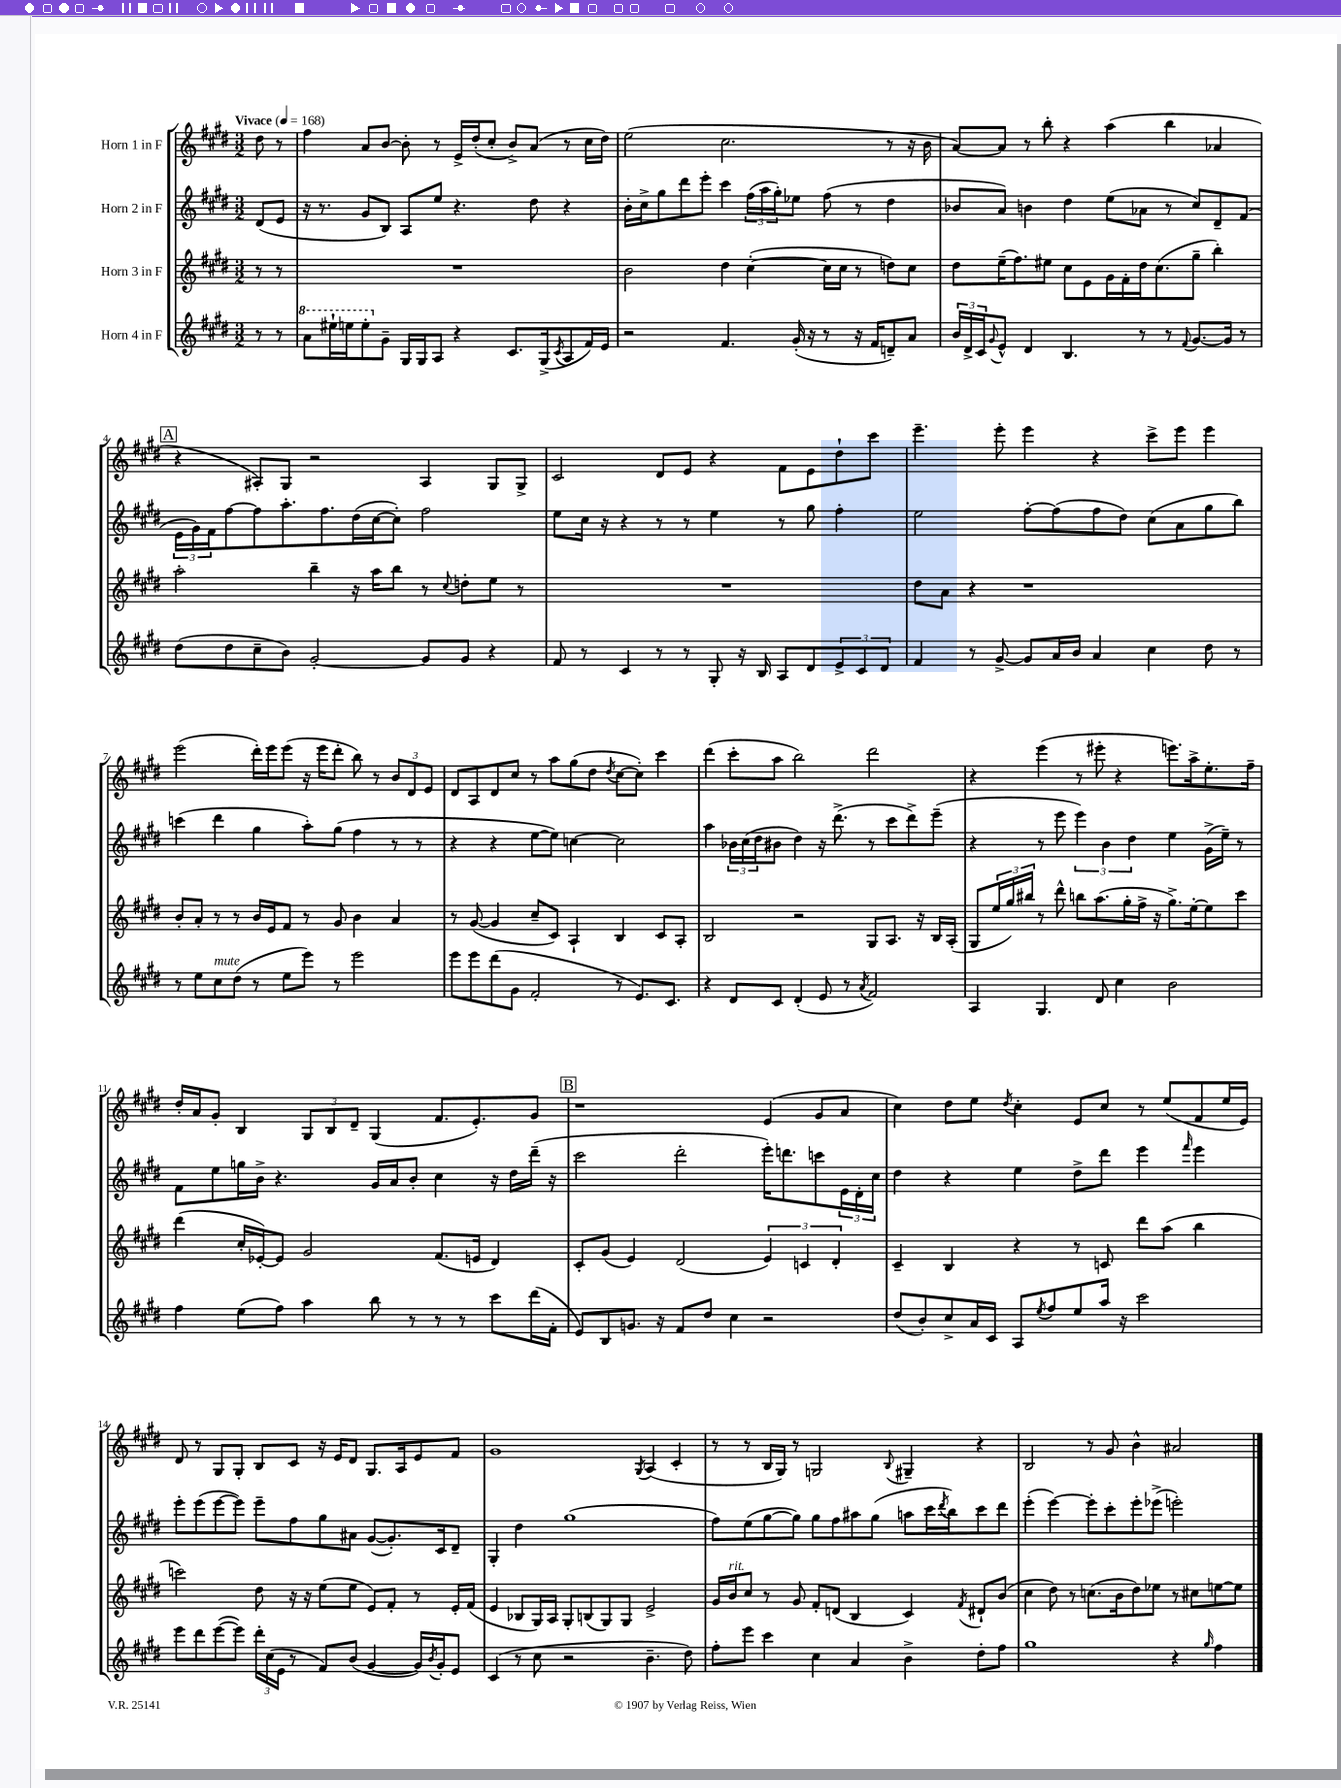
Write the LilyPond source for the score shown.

<<
\new StaffGroup <<
\new Staff = "s0" \with { instrumentName = "Horn 1 in F" } {
    \clef treble \key e \major \numericTimeSignature \time 3/2 \partial 4 \tempo "Vivace" 4 = 168
    dis''8 r8 |
    fis''4 a'8 b'8~ b'8-. r8 e'16-> dis''16-.( cis''8-. b'8->) a'8( r8 cis''16 dis''16) |
    e''2( cis''2. r8 r16 b'16 |
    a'8~) a'8 r8 b''8-. r4 a''4( b''4 aes'4 |
    \mark \markup { \box "A" } r4 ais8-.) gis8 r2 ais4 gis8 gis8-> |
    cis'2 dis'8 e'8 r4 fis'8 e'8 dis''8-! cis'''8 |
    e'''4.-- e'''8-. e'''4 r4 cis'''8-> e'''8 e'''4 |
    e'''2( dis'''16-.) e'''16 e'''8( r16 e'''16 dis'''8-. b''8) r8 \tuplet 3/2 { b'8 dis'8 e'8 } |
    dis'8 a8 dis'8 cis''8 r8 a''8 gis''8( dis''8 \acciaccatura { dis''8 } cis''8~ cis''8-.) cis'''4 |
    dis'''4( cis'''8-. a''8 b''2) dis'''2 |
    r4 e'''4( r8 eis'''8-. r4 e'''8.) a''16-> e''8.-. fis''16-- |
    dis''16-. a'16 gis'8-. b4 \tuplet 3/2 { gis8 b8 dis'8-- } gis4( fis'8. e'8.-.) gis'8 |
    \mark \markup { \box "B" } r1 e'4( gis'8 a'8 |
    cis''4) dis''8 e''8 \acciaccatura { dis''8 } cis''4-. e'8 cis''8 r8 e''8( fis'8 e''16 e'16) |
    dis'8 r8 gis8 gis8-. b8 cis'8 r16 e'16 dis'8 gis8. a16 e'8 fis'8 |
    gis'1 \acciaccatura { gis8 } a4( cis'4-. |
    r8 r8 b16 gis16) r8 g2 \appoggiatura { b8 } gis4-- r4 |
    b2 r8 gis'8 b'4-^ ais'2 \bar "|." |
}
\new Staff = "s1" \with { instrumentName = "Horn 2 in F" } {
    \clef treble \key e \major \numericTimeSignature \time 3/2 \partial 4
    dis'8( e'8 |
    r16 r8. gis'8 b8) a8 e''8 r4. dis''8 r4 |
    b'16-. cis''16-> gis''8 dis'''8 e'''8-. cis'''4 \tuplet 3/2 { fis''16( a''16 gis''16-.) } ees''8 fis''8( r8 dis''4 |
    bes'8 a'8) b'4 dis''4 e''8( aes'8 r8 cis''8) dis'8-- fis'8( |
    \mark \markup { \box "A" } \tuplet 3/2 { e'16 gis'16) fis'16 } fis''8~ fis''8 a''8.-. fis''8. dis''16( cis''16~ cis''8-.) fis''2 |
    e''8 cis''16 r16 r4 r8 r8 e''4 r8 gis''8 fis''4-. |
    e''2 fis''8~-. fis''8( fis''8 dis''8) cis''8( a'8 gis''8 b''8) |
    c'''4( dis'''4 gis''4 a''8-.) gis''8( fis''4 r8 r8 |
    r4 r4 e''8~ e''8) c''4~ c''2 |
    a''4 \tuplet 3/2 { bes'16 cis''16( dis''16 } bis'8 dis''4) r16 dis'''8.->( r8 cis'''8 dis'''8->) e'''8--( |
    r4 r8 e'''8 \tuplet 3/2 { e'''4) b'4 dis''4 } e''4 gis'16->( e''16--) r8 |
    fis'8 e''8 g''16 b'16-> r4. gis'16 a'16 b'8-. cis''4 r16 dis''16 dis'''16--( r16 |
    \mark \markup { \box "B" } cis'''2 dis'''2-. e'''16-.) d'''8. c'''8 \tuplet 3/2 { e'16 dis'16-. cis''16 } |
    dis''4 r4 e''4 dis''8-> dis'''8 e'''4 \grace { fis'''16 } e'''4 |
    e'''8-. e'''8( e'''8~ e'''8) e'''8-- fis''8 gis''8 ais'8 gis'8~( gis'8.-.) cis'16 dis'8-- |
    gis4-. dis''4 gis''1( |
    fis''8) e''8( gis''8~ gis''8) gis''8 fis''8 ais''8 gis''8( a''8 cis'''16 \acciaccatura { dis'''8 } b''16) cis'''8 dis'''8 |
    e'''4-.( e'''4~) e'''8-. cis'''8-. e'''8-. ees'''8->( e'''2-.) \bar "|." |
}
\new Staff = "s2" \with { instrumentName = "Horn 3 in F" } {
    \clef treble \key e \major \numericTimeSignature \time 3/2 \partial 4
    r8 r8 |
    R1. |
    b'2 dis''4 cis''4~-.( cis''16 cis''16 r8 d''8) cis''8 |
    dis''8 e''16--( fis''8.) eis''8 cis''8 e'8 gis'16 fis'16-. dis''16 cis''8.( gis''8-- b''4-.) |
    \mark \markup { \box "A" } a''2-. b''4-- r16 a''16 b''8 r8 \appoggiatura { cis''8 } d''8-. e''8 r8 |
    R1. |
    dis''8 a'8 r4 r1 |
    b'8-. a'8-. r8 r8 b'16 e'16 fis'8 r8 gis'8 b'4 a'4 |
    r8 gis'8~( gis'4 cis''8-- cis'8) a4-! b4 cis'8 a8-. |
    b2 r2 gis8 a8. r16 b16 a16-.( |
    gis8 \tuplet 3/2 { e''16 gis''16) bis''16 } r8 dis'''8-^ b''8 a''8.( gis''16-. fis''16-> r16 gis''8.->) e''16~-. e''8 cis'''8 |
    dis'''4( cis''16-. ees'16~-.) ees'8 gis'2 fis'8.( e'16 dis'4) |
    \mark \markup { \box "B" } cis'8-. gis'8( e'4) dis'2( \tuplet 3/2 { e'4) c'4 dis'4-. } |
    cis'4-- b4 r4 r8 c'8 dis'''8 a''8( b''4 |
    c'''2) dis''8 r16 r16 e''8( e''8 e'8) fis'8-. r8 e'16-. fis'16( |
    e'4 bes8 gis16) a16 gis8-. b8( gis8) gis8 e'2-> |
    gis'16 b'16^\markup { \italic "rit." } cis''8 r8 gis'8 fis'8-. d'8( b4 cis'4) \acciaccatura { fis'8 } dis'8-! b'8( |
    cis''4 dis''8) r8 c''8.( b'16 dis''8) ees''8 r8 cis''8 e''8~ e''8 \bar "|." |
}
\new Staff = "s3" \with { instrumentName = "Horn 4 in F" } {
    \clef treble \key e \major \numericTimeSignature \time 3/2 \partial 4
    r8 r8 |
    \ottava #1 a''8 eis'''16-! e'''16 e'''8-. \ottava #0 gis'8-- gis16 gis16 a8 r4 cis'8. gis16->( \acciaccatura { cis'8 } a8 fis'16) e'16 |
    r2 fis'4. gis'16-.( r16 r8 r16 fis'16 d'8--) a'8 |
    \tuplet 3/2 { b'16 dis'16-> cis'16 } \appoggiatura { gis'8 } e'8-^ dis'4 b4. r8 r8 \appoggiatura { fis'8 } gis'8.~ gis'16 r8 |
    \mark \markup { \box "A" } dis''8( dis''8 cis''8-- b'8) gis'2~-. gis'8 gis'8 r4 |
    fis'8 r8 cis'4 r8 r8 gis8-. r16 b16 a8 dis'8 \tuplet 3/2 { e'8-> cis'8 dis'8 } |
    fis'4 r8 gis'8~-> gis'8 a'16 b'16 a'4 cis''4 dis''8 r8 |
    r8 e''8 cis''8^\markup { \italic "mute" } dis''8( r8 e''8 e'''8) r8 e'''2 |
    e'''8 e'''8 dis'''8( gis'8 fis'2-. r8 e'8.) cis'8. |
    r4 dis'8 cis'8 dis'4-.( e'8 r8 \acciaccatura { a'8 } fis'2) |
    a4 gis4. dis'8 cis''4 b'2 |
    fis''4 e''8( fis''8) a''4 b''8 r8 r8 r8 cis'''8 dis'''16( fis'16-. |
    \mark \markup { \box "B" } e'8) b8 g'8. r16 fis'8 dis''8 cis''4 r2 |
    dis''8( b'8-.) cis''8-> a'16 cis'16 a8 \acciaccatura { e''8 } fis''8 e''8 a''16 r16 cis'''2 |
    e'''8 dis'''8 e'''8~( e'''8) \tuplet 3/2 { dis'''16-. cis''16( e'16 } r8 fis'8) b'8( gis'4~ gis'16) \acciaccatura { b'8 } gis'16-. e'8 |
    cis'4( r8 cis''8 r2 b'4.-- dis''8) |
    fis''8-. e'''8 cis'''4 cis''4 a'4 b'4-> dis''8-. fis''8 |
    gis''1 r4 \grace { gis''16 } fis''4 \bar "|." |
}
>>
>>
